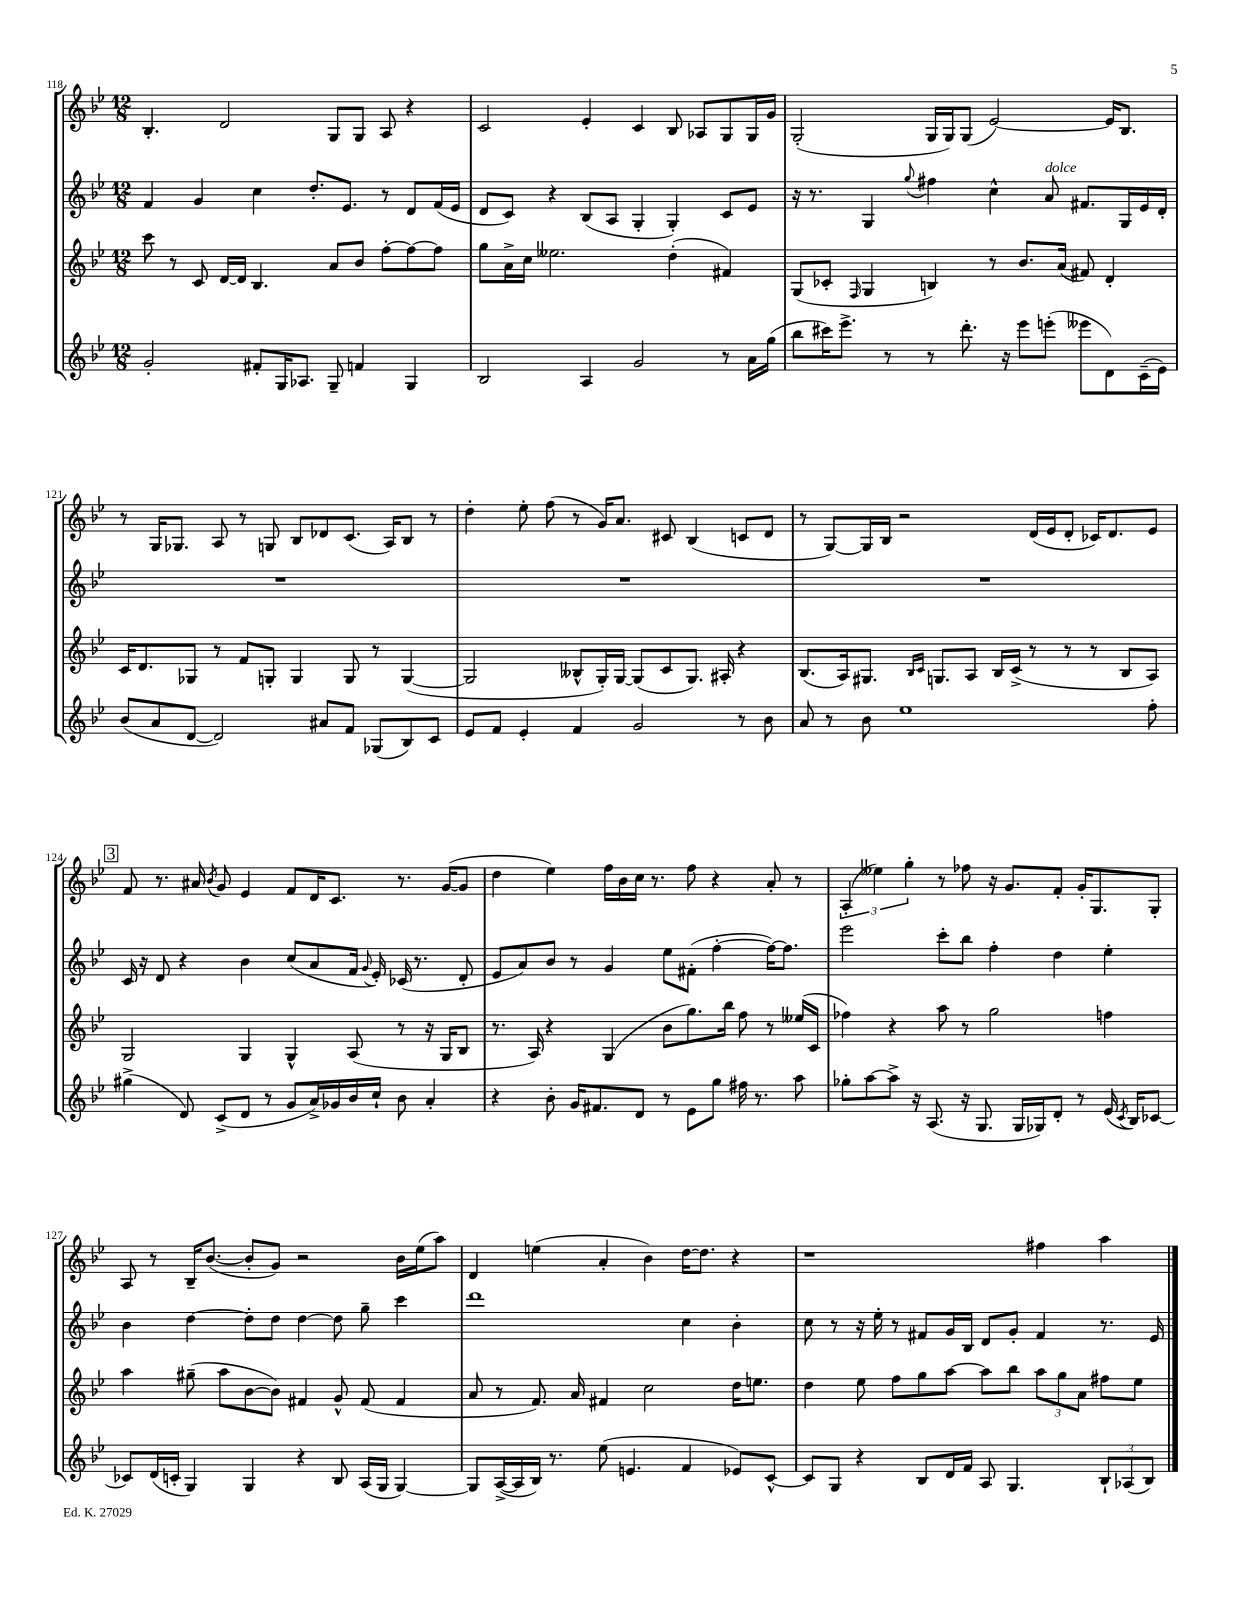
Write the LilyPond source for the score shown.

<<
\new StaffGroup <<
\new Staff = "s0" {
    \clef treble \key bes \major \numericTimeSignature \time 12/8
    \autoBeamOff bes4.-. d'2 g8[ g8] a8 r4 |
    c'2 ees'4-. c'4 bes8 aes8[ g8 g16 g'16] |
    g2-.( g16[ g16) g8]( ees'2~) ees'16[ bes8.] |
    r8 g16[ ges8.] a8 r8 g8 bes8[ des'8 c'8.]( a16[) bes8] r8 |
    d''4-. ees''8-. f''8( r8 g'16[) a'8.] cis'8 bes4( c'8[ d'8] |
    r8 g8[~) g16 bes16] r2 d'16[( ees'16 d'8]-. ces'16[) d'8. ees'8] |
    \mark \markup { \box "3" } f'8 r8. ais'16 \acciaccatura { bes'8 } g'8 ees'4 f'8[ d'16 c'8.] r8. g'16[~( g'8] |
    d''4 ees''4) f''16[ bes'16 c''16] r8. f''8 r4 a'8-. r8 |
    \tuplet 3/2 { a4-.( eeses''4) g''4-. } r8 fes''8 r16 g'8.[ f'8]-. g'16[-. g8. g8]-. |
    a8 r8 bes16[-- bes'8.]~( bes'8[-. g'8]) r2 bes'16[ ees''16( a''8]) |
    d'4 e''4( a'4-. bes'4) d''16[~ d''8.] r4 |
    r1 fis''4 a''4 \bar "|." |
}
\new Staff = "s1" {
    \clef treble \key bes \major \numericTimeSignature \time 12/8
    \autoBeamOff f'4 g'4 c''4 d''8.[-. ees'8.] r8 d'8[ f'16( ees'16] |
    d'8[ c'8]) r4 bes8[( a8] g4-. g4-.) c'8[ ees'8] |
    r16 r8. g4 \appoggiatura { g''8 } fis''4 c''4-^ a'8^\markup { \italic "dolce" } fis'8.[ g16 ees'16 d'16]-. |
    R1. |
    R1. |
    R1. |
    \mark \markup { \box "3" } c'16 r16 d'8 r4 bes'4 c''8[( a'8 f'16] \appoggiatura { g'8 } ees'16-.) ces'16( r8. d'8-. |
    ees'8[ a'8) bes'8] r8 g'4 ees''8[ fis'8]-.( f''4~-. f''16[~) f''8.] |
    ees'''2 c'''8[-. bes''8] f''4-. d''4 ees''4-. |
    bes'4 d''4~ d''8[-. d''8] d''4~ d''8 g''8-- c'''4 |
    d'''1 c''4 bes'4-. |
    c''8 r8 r16 ees''16-. r8 fis'8[ g'16 bes16] d'8[ g'8]-. fis'4 r8. ees'16 \bar "|." |
}
\new Staff = "s2" {
    \clef treble \key bes \major \numericTimeSignature \time 12/8
    \autoBeamOff c'''8 r8 c'8 d'16[~ d'16] bes4. a'8[ bes'8] f''8[~-. f''8~ f''8] |
    g''8[ a'16-> c''16] eeses''2. d''4-.( fis'4) |
    g8[( ces'8]-. \grace { f16 } g4 b4) r8 bes'8.[ a'16]( fis'8) d'4-. |
    c'16[ d'8. ges8] r8 f'8[ g8]-. g4 g8 r8 g4~( |
    g2 beses8[-^ g16-.) g16]~ g8[( c'8 g8.]) ais16-. r4 |
    bes8.[( a16) gis8.] \grace { bes16[ c'16] } g8.[ a8] bes16[ c'16]->( r8 r8 r8 bes8[ a8]) |
    \mark \markup { \box "3" } g2 g4 g4-^ a8( r8 r16 g16[ bes8] |
    r8. a16) r4 g4( bes'8[ g''8.) bes''16] f''8 r8 eeses''16[( c'16] |
    fes''4) r4 a''8 r8 g''2 f''4 |
    a''4 gis''8--( a''8[ bes'8~ bes'8]) fis'4 g'8-^ fis'8( fis'4 |
    a'8 r8 f'8.) a'16 fis'4 c''2 d''16[ e''8.] |
    d''4 ees''8 f''8[ g''8 a''8]~ a''8[ bes''8] \tuplet 3/2 { a''8[ g''8 a'8] } fis''8[ ees''8] \bar "|." |
}
\new Staff = "s3" {
    \clef treble \key bes \major \numericTimeSignature \time 12/8
    \autoBeamOff g'2-. fis'8[-. g16 aes8.] g8-- f'4 g4 |
    bes2 a4 g'2 r8 a'16[ g''16]( |
    bes''8[ cis'''16) ees'''8.]-> r8 r8 d'''8.-. r16 ees'''8[ e'''8]-.( eeses'''8[ d'8) c'16--( ees'16]) |
    bes'8[( a'8 d'8]~ d'2) ais'8[ f'8] ges8[( bes8) c'8] |
    ees'8[ f'8] ees'4-. f'4 g'2 r8 bes'8 |
    a'8 r8 bes'8 ees''1 f''8-. |
    \mark \markup { \box "3" } gis''4->( d'8) c'8[->( d'8] r8 g'8[ a'16->) ges'16 bes'16 c''16]-! bes'8 a'4-. |
    r4 bes'8-. g'16[ fis'8. d'8] r8 ees'8[ g''8] fis''16 r8. a''8 |
    ges''8[-. a''8~ a''8]-> r16 a8.( r16 g8. g16[ ges16) d'8]-. r8 ees'16( \acciaccatura { c'8 } bes16[) ces'8]~ |
    ces'8[ d'16( c'16]-. g4) g4 r4 bes8 a16[( g16] g4~) |
    g8[ a16~->( a16 bes16]) r8. ees''8( e'4. f'4 ees'8[) c'8]~-^ |
    c'8[ g8] r4 bes8[ d'16 f'16] a8 g4. \tuplet 3/2 { bes8[-! aes8( bes8]) } \bar "|." |
}
>>
>>
\layout { \context { \Score currentBarNumber = #118 } }
